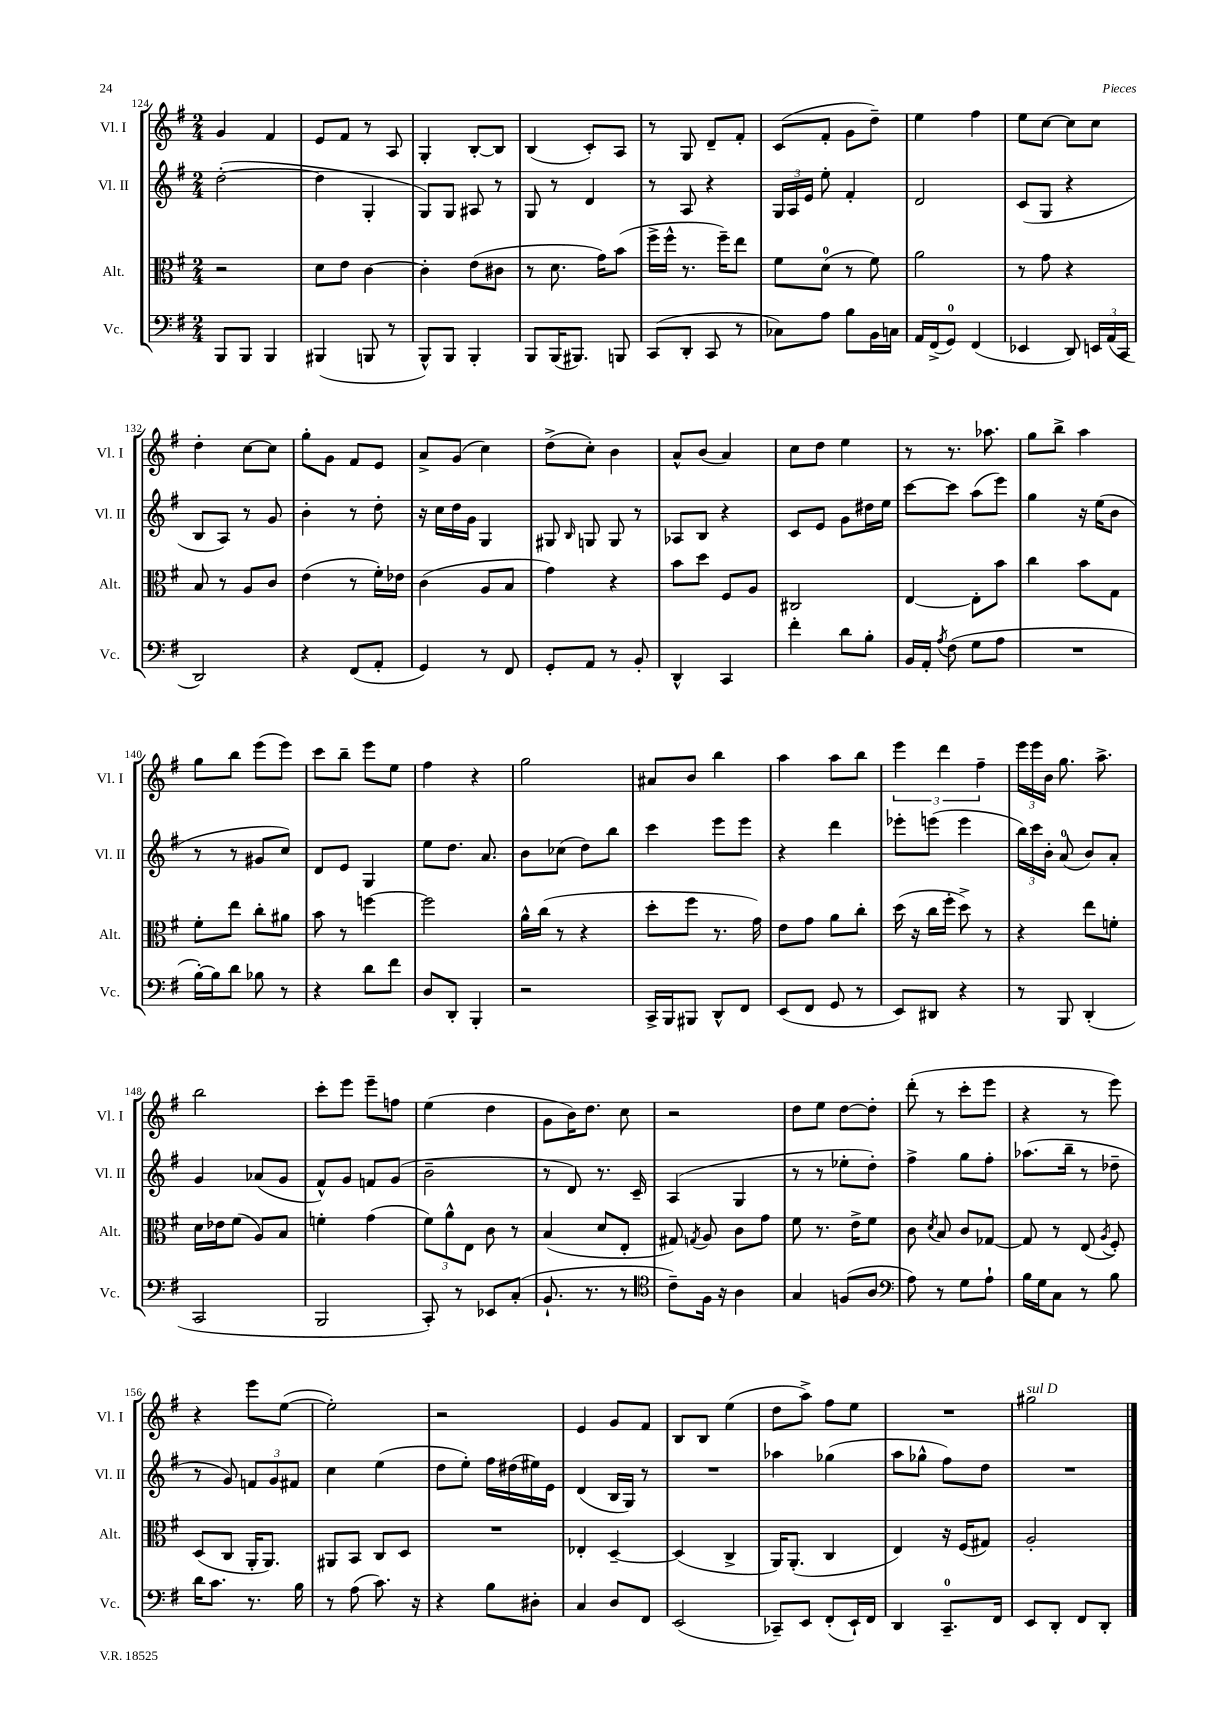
<<
\new StaffGroup <<
\new Staff = "s0" \with { instrumentName = "Vl. I" shortInstrumentName = "Vl. I" } {
    \clef treble \key g \major \numericTimeSignature \time 2/4
    \autoBeamOff g'4 fis'4 |
    e'8[ fis'8] r8 a8 |
    g4-. b8[~-. b8] |
    b4( c'8[-.) a8] |
    r8 g8 d'8[-- fis'8]-. |
    c'8[( fis'8]-. g'8[ d''8]--) |
    e''4 fis''4 |
    e''8[ c''8]~ c''8[ c''8] |
    d''4-. c''8[~ c''8] |
    g''8[-. g'8] fis'8[ e'8] |
    a'8[-> g'8]( c''4) |
    d''8[->( c''8]-.) b'4 |
    a'8[-^ b'8]( a'4) |
    c''8[ d''8] e''4 |
    r8 r8. aes''8. |
    g''8[ b''8]-> a''4 |
    g''8[ b''8] e'''8[( e'''8]) |
    c'''8[ b''8]-- e'''8[ e''8] |
    fis''4 r4 |
    g''2 |
    ais'8[ b'8] b''4 |
    a''4 a''8[ b''8] |
    \tuplet 3/2 { e'''4 d'''4 fis''4-- } |
    \tuplet 3/2 { e'''16[ e'''16 b'16] } g''8. a''8.-> |
    b''2 |
    c'''8[-. e'''8] e'''8[-- f''8] |
    e''4( d''4 |
    g'8[ b'16) d''8.] c''8 |
    r2 |
    d''8[ e''8] d''8[~ d''8]-. |
    d'''8-.( r8 c'''8[-. e'''8] |
    r4 r8 e'''8) |
    r4 e'''8[ e''8]~( |
    e''2-.) |
    r2 |
    e'4 g'8[ fis'8] |
    b8[ b8] e''4( |
    d''8[ a''8]->) fis''8[ e''8] |
    R2 |
    gis''2^\markup { \italic "sul D" } \bar "|." |
}
\new Staff = "s1" \with { instrumentName = "Vl. II" shortInstrumentName = "Vl. II" } {
    \clef treble \key g \major \numericTimeSignature \time 2/4
    \autoBeamOff d''2~-.( |
    d''4 g4-. |
    g8[) g8] ais8 r8 |
    g8 r8 d'4 |
    r8 a8 r4 |
    \tuplet 3/2 { g16[ a16 e'16] } e''8-. fis'4-. |
    d'2 |
    c'8[( g8] r4 |
    b8[ a8]) r8 g'8 |
    b'4-. r8 d''8-. |
    r16 c''16[ d''16 g'16] g4 |
    gis8 \grace { b16 } g8 g8 r8 |
    aes8[ b8] r4 |
    c'8[ e'8] g'8[ dis''16 e''16] |
    c'''8[~ c'''8] a''8[( e'''8]) |
    g''4 r16 e''16[( b'8] |
    r8 r8 gis'8[ c''8]) |
    d'8[ e'8] g4 |
    e''8[ d''8.] a'8. |
    b'8[ ces''8]( d''8[) b''8] |
    c'''4 e'''8[ e'''8] |
    r4 d'''4 |
    ees'''8[-. e'''8]( e'''4 |
    \tuplet 3/2 { b''16[) c'''16 b'16]-. } a'8-0( b'8[) a'8]-. |
    g'4 aes'8[( g'8] |
    fis'8[-^) g'8] f'8[ g'8]( |
    b'2-- |
    r8 d'8) r8. c'16-- |
    a4( g4 |
    r8 r8 ees''8[-. d''8]-.) |
    fis''4-> g''8[ fis''8]-. |
    aes''8.[( b''16]-- r8 des''8-- |
    r8 g'8) \tuplet 3/2 { f'8[ g'8 fis'8] } |
    c''4 e''4( |
    d''8[ e''8]-.) fis''16[ dis''16( eis''16) e'16] |
    d'4( b16[ g16]) r8 |
    R2 |
    aes''4 ges''4( |
    a''8[ ges''8]-^ fis''8[) d''8] |
    R2 \bar "|." |
}
\new Staff = "s2" \with { instrumentName = "Alt." shortInstrumentName = "Alt." } {
    \clef alto \key g \major \numericTimeSignature \time 2/4
    \autoBeamOff r2 |
    d'8[ e'8] c'4~ |
    c'4-. e'8[( cis'8] |
    r8 d'8. g'16[) b'8]( |
    fis''16[-> fis''16]-^ r8. fis''16[--) e''8] |
    fis'8[ d'8]-0( r8 fis'8) |
    a'2 |
    r8 g'8 r4 |
    b8 r8 a8[ c'8] |
    e'4( r8 fis'16[-.) ees'16] |
    c'4( a8[ b8] |
    g'4) r4 |
    b'8[ d''8] fis8[ a8] |
    cis2 |
    e4~ e8[-. b'8] |
    c''4 b'8[ g8] |
    fis'8[-. e''8] c''8[-. ais'8] |
    b'8 r8 f''4~ |
    f''2 |
    a'16[-^ c''16]( r8 r4 |
    d''8[-. fis''8] r8. g'16) |
    e'8[ g'8] a'8[ c''8]-. |
    d''16( r16 c''16[ fis''16]-. d''8->) r8 |
    r4 e''8[ f'8]-. |
    d'16[ ees'16 fis'8]( a8[) b8] |
    f'4-. g'4( |
    \tuplet 3/2 { fis'8[) a'8-^ e8] } c'8 r8 |
    b4( d'8[ e8]-. |
    gis8) \acciaccatura { g8 } a8 c'8[ g'8] |
    fis'8 r8. e'16[-> fis'8] |
    c'8 \acciaccatura { d'8 } b8 c'8[ ges8]~ |
    ges8 r8 e8( \acciaccatura { a8 } fis8-.) |
    d8[( c8] a,16[-. a,8.]) |
    ais,8[ b,8] c8[ d8] |
    R2 |
    ees4-. d4~-- |
    d4( c4-> |
    a,16[) a,8.]-.( c4 |
    e4) r16 fis16[( gis8]) |
    a2-. \bar "|." |
}
\new Staff = "s3" \with { instrumentName = "Vc." shortInstrumentName = "Vc." } {
    \clef bass \key g \major \numericTimeSignature \time 2/4
    \autoBeamOff b,,8[ b,,8] b,,4 |
    bis,,4( b,,8 r8 |
    b,,8[-^) b,,8] b,,4-. |
    b,,8[ b,,16( bis,,8.]) b,,8 |
    c,8[( d,8]-. c,8 r8 |
    ces8[) a8] b8[ b,16 c16] |
    a,16[ fis,16->( g,8]-0) fis,4( |
    ees,4 d,8) \tuplet 3/2 { e,16[ a,16( c,16] } |
    d,2) |
    r4 fis,8[( a,8]-. |
    g,4) r8 fis,8 |
    g,8[-. a,8] r8 b,8-. |
    d,4-^ c,4 |
    fis'4-. d'8[ b8]-. |
    b,16[ a,16]-. \acciaccatura { a8 } fis8( g8[ a8] |
    R2 |
    b16[~-.) b16 d'8] bes8 r8 |
    r4 d'8[ fis'8] |
    d8[ d,8]-. b,,4-. |
    r2 |
    c,16[-> b,,16 bis,,8] d,8[-^ fis,8] |
    e,8[( fis,8] g,8 r8 |
    e,8[) dis,8] r4 |
    r8 b,,8 d,4-.( |
    c,2 |
    b,,2 |
    c,8-.) r8 ees,8[ c8]-.( |
    b,8.-! r8. r8 |
    \clef tenor c'8[--) fis16] r16 a4 |
    g4 f8[( a8] |
    \clef bass a8) r8 g8[ a8]-! |
    b16[ g16 c8] r8 b8 |
    d'16[ c'8.] r8. b16 |
    r8 a8( c'8.) r16 |
    r4 b8[ dis8]-. |
    c4 d8[ fis,8] |
    e,2( |
    ces,8[--) e,8] fis,8[-.( e,16-!) fis,16] |
    d,4 c,8.[-0-- fis,16] |
    e,8[ d,8]-. fis,8[ d,8]-. \bar "|." |
}
>>
>>
\layout { \context { \Score currentBarNumber = #124 } }
